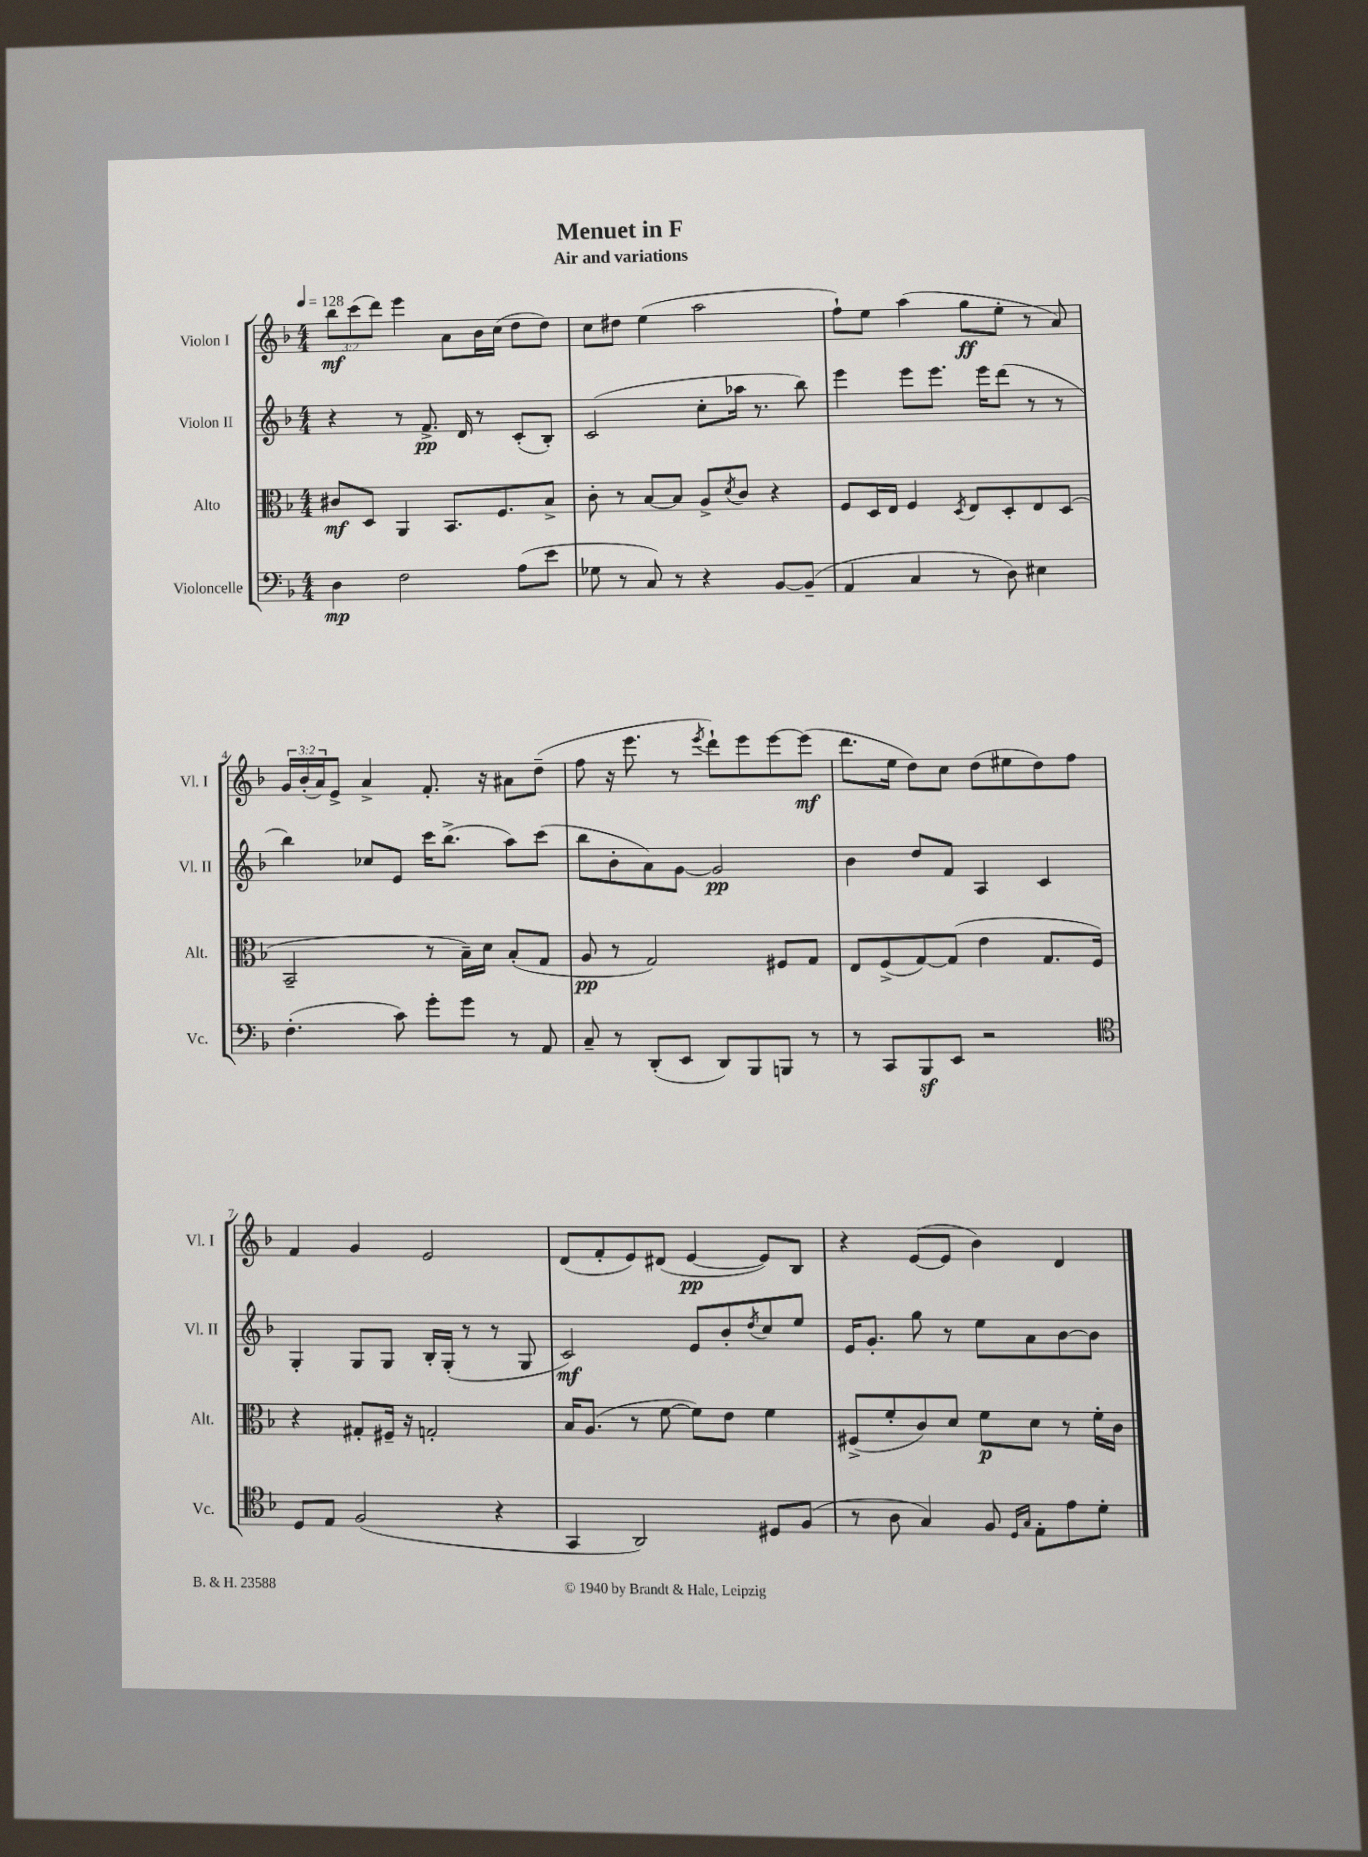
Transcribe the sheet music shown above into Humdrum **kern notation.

**kern	**kern	**kern	**kern
*staff4	*staff3	*staff2	*staff1
*clefF4	*clefC3	*clefG2	*clefG2
*k[b-]	*k[b-]	*k[b-]	*k[b-]
*M4/4	*M4/4	*M4/4	*M4/4
*MM128	*MM128	*MM128	*MM128
4D\	8c#/L	4r	12bb-\L
.	.	.	(12ccc\
.	8D/J	.	.
.	.	.	12ddd\J)
2F\	4AA/	8r	4eee\
.	.	8.f^/	.
.	8.BB-/L	.	8a\L
.	.	16d/	.
.	.	8r	16b-\L
.	8.F/	.	(16cc\JJ
(8A\L	.	(8c'/L	8dd\L
8e\J	8B-^/J	8B-'/J)	8dd\J)
=	=	=	=
8G-\	8c'\	(2c/	8cc\L
8r	8r	.	8dd#\J
8C/)	[8B-/L	.	(4ee\
8r	8B-/]J	.	.
4r	8A^/L	8cc'\L	2aa\
.	8qd/	.	.
.	8c/J	16aa-\Jk	.
.	.	8.r	.
[8BB-/L	4r	.	.
(8BB-~/]J	.	8bb-\)	.
=	=	=	=
4AA/	8F/L	4eee\	8ff`\L)
.	16D/L	.	8ee\J
.	16E/JJ	.	.
4C/	4F/	8eee\L	(4aa\
.	.	8.eee\J	.
.	8qD/	.	.
8r	8E/L	.	8gg\L
.	.	16eee\LK	.
8D\)	8D'/	(8ddd\J	8ee'\J
4E#\	8E/	8r	8r
.	(8D/J	8r	8a/)
=	=	=	=
(4.F'\	2BB-~/	4bb-\)	24g/LL
.	.	.	(24b-'/
.	.	.	24a/J)
.	.	.	8e^/J
.	.	8cc-/L	4a^/
8c\)	.	8e/J	.
8g'\L	8r	16ccc\LK	8.f'/
.	.	(8.bb-^\J	.
8g\J	16B-~\LL)	.	.
.	16d\JJ	.	16r
8r	(8B-'/L	8aa\L)	8a#\L
8AA/	8G/J	(8ccc\J	(8dd~\J
=	=	=	=
8C~/	8A/	8bb-\L	8ff\
8r	8r	8b-'\	16r
.	.	.	8.eee\
(8DD'/L	2G/)	8a\)	.
8EE/J	.	[8g\J	8r
.	.	.	8qeee/
8DD/L)	.	2g/]	8ddd`\L)
8BBB-/	.	.	8eee\
8BBB/J	8F#/L	.	[8eee\
8r	8G/J	.	(8eee\]J
=	=	=	=
8r	8E/L	4b-\	8.ddd\L
8CC/L	(8F^/	.	.
.	.	.	16ee\Jk
8BBB-/	[8G/)	8dd/L	8dd\L)
8EE/J	(8G/]J	8f/J	8cc\J
2r	4e\	4A/	(8dd\L
.	.	.	8ee#\
.	8.G/L	4c/	8dd\)
.	.	.	8ff\J
.	16F/Jk)	.	.
=	=	=	=
*clefC4	*	*	*
8D/L	4r	4G'/	4f/
8E/J	.	.	.
(2F/	8G#'/L	8G/L	4g/
.	16F#~/Jk	8G/J	.
.	16r	.	.
.	2G'/	16B-'/LL	2e/
.	.	(16G'/JJ	.
.	.	8r	.
4r	.	8r	.
.	.	8G/	.
=	=	=	=
4GG/	16B-/LK	2c/)	(8d/L
.	(8.A/J	.	.
.	.	.	8f'/
2AA/)	8r	.	8e/)
.	[8f\	.	(8d#/J
.	8f\]L)	8e/L	[4e/
.	8e\J	8b-'/	.
.	.	8qdd/	.
8D#/L	4f\	8cc/	8e/]L)
(8F/J	.	8ee/J	8B-/J
=	=	=	=
8r	(8F#^/L	16e/LK	4r
.	.	8.g'/J	.
8A\	8f'/	.	.
4G/)	8c/)	8gg\	([8e/L
.	8d/J	8r	8e/]J
8F/	8f\L	8ee\L	4b-\)
16qqD/LL	.	.	.
16qqG/JJ	.	.	.
8E'\L	8d\J	8a\	.
8e\	8r	[8b-\	4d/
8d'\J	16f'\LL	8b-\]J	.
.	16c\JJ	.	.
==	==	==	==
*-	*-	*-	*-
